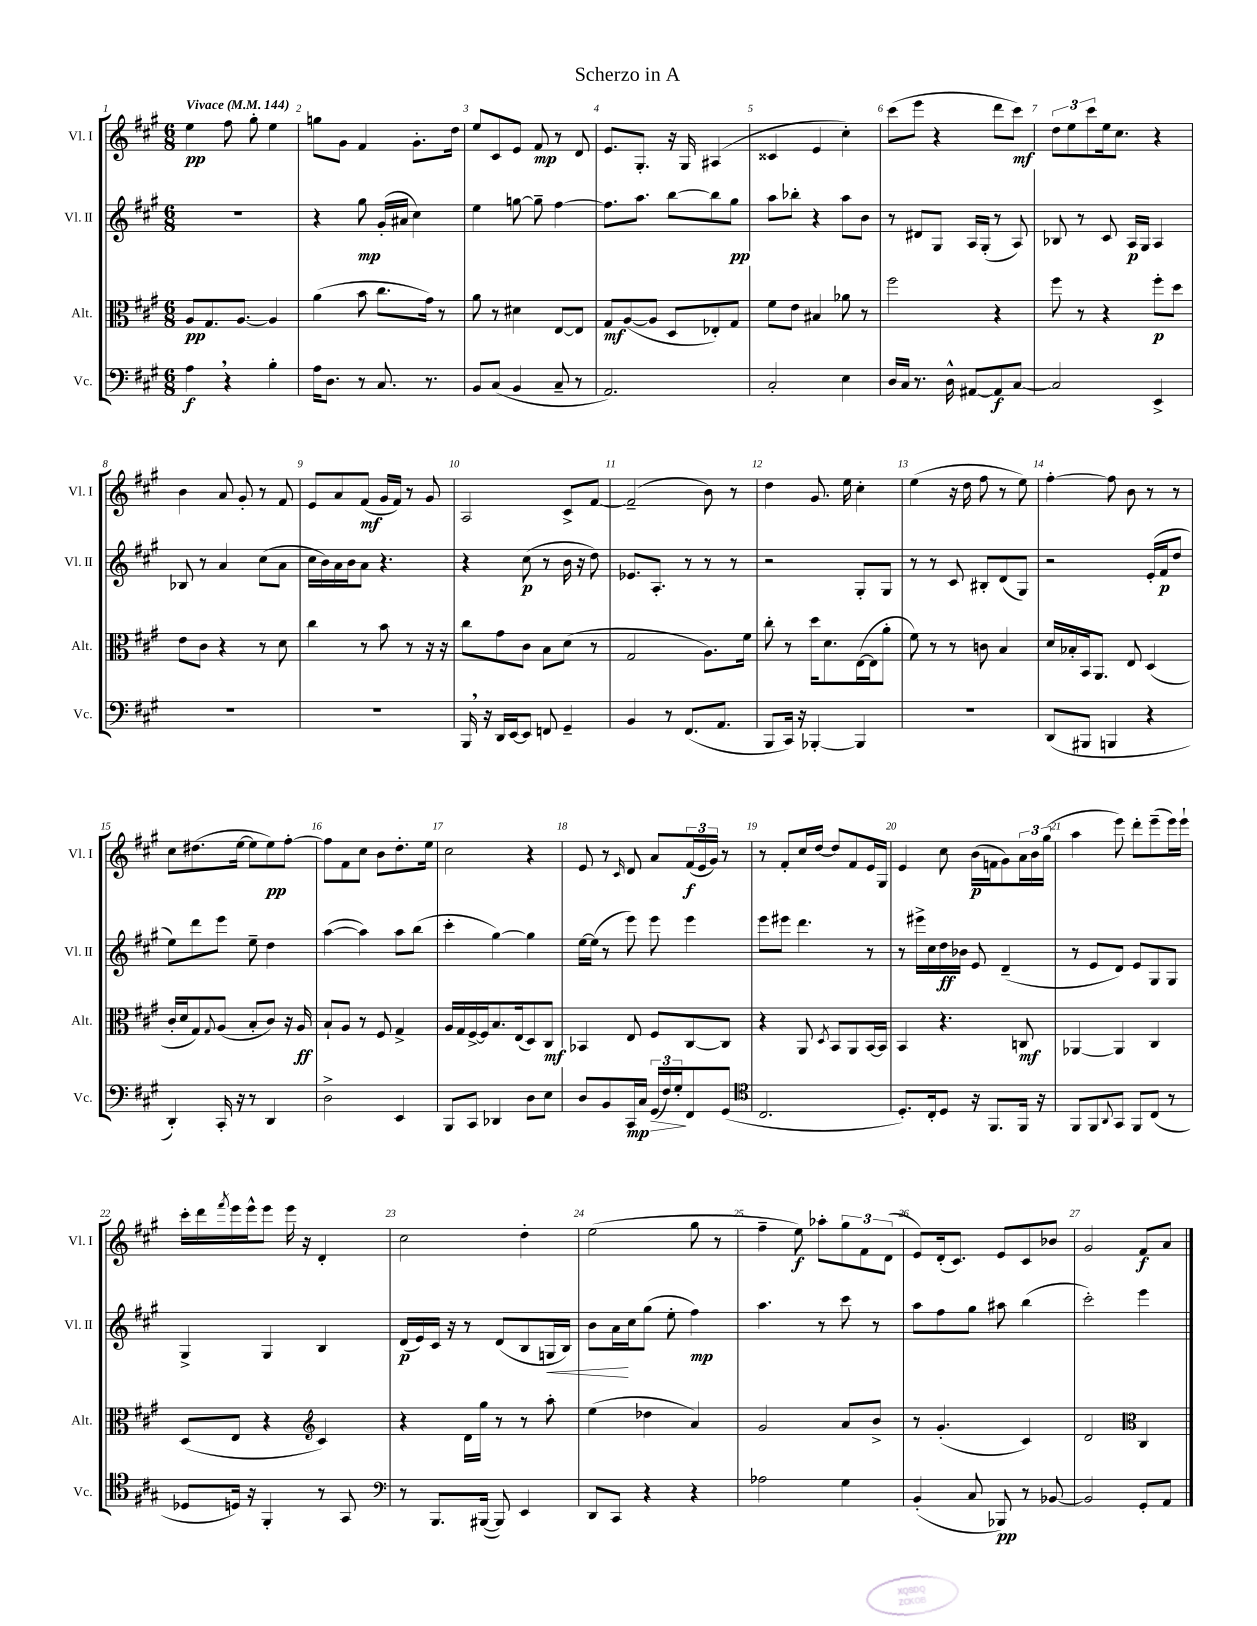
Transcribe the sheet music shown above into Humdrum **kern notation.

**kern	**kern	**kern	**kern
*staff4	*staff3	*staff2	*staff1
*clefF4	*clefC3	*clefG2	*clefG2
*k[f#c#g#]	*k[f#c#g#]	*k[f#c#g#]	*k[f#c#g#]
*M6/8	*M6/8	*M6/8	*M6/8
*MM144	*MM144	*MM144	*MM144
4A\	8A/L	2.r	4ee\
.	8.G#/	.	.
4r	.	.	8ff#\
.	[8.A/J	.	.
.	.	.	8gg#'\
4B'\	4A/]	.	4ee\
=	=	=	=
16A\LK	(4a\	4r	8gg\L
8.D\J	.	.	.
.	.	.	8g#\J
8r	8b\	8gg#\	4f#/
8.C#/	8.cc#\L	(16g#'/LL	.
.	.	16a#/JJ	.
.	.	4cc#\)	8.g#'\L
8.r	16g#\Jk)	.	.
.	8r	.	.
.	.	.	16dd\Jk
=	=	=	=
8BB/L	8a\	4ee\	8ee/L
(8C#/J	8r	.	8c#/
4BB/	4d#\	[8gg\	8e/J
.	.	8gg~\]	8f#/
8C#~/	[8E/L	[4ff#\	8r
8r	8E/]J	.	8d/
=	=	=	=
2.AA/)	8G#/L	8.ff#\]L	8.e/L
.	([8A/	.	.
.	.	8.aa\J	8.G#'/J
.	8A/]J	.	.
.	8D/L	[8bb\L	16r
.	.	.	16G#/
.	8E-'/)	8bb\]	(4A#/
.	8G#/J	8gg#\J	.
=	=	=	=
2C#'/	8f#\L	8aa\L	4c##/
.	8e\J	8bb-'\J	.
.	4B#/	4r	4e/
4E\	8a-\	8aa\L	4cc#'\)
.	8r	8b\J	.
=	=	=	=
16D/LL	2ff#\	8r	(8ccc#\L
16C#/JJ	.	.	.
8.r	.	8d#/L	8eee\J
.	.	8G#/J	4r
16D^^\	.	.	.
[8AA#/L	.	16A/LL	.
.	.	(16G#'/JJ	.
8AA#/]	4r	8r	8ddd\L
[8C#/J	.	8A/)	8ccc#\J)
=	=	=	=
2C#/]	8ff#\	8B-/	12dd\L
.	.	.	12ee\
.	8r	8r	.
.	.	.	12ccc#\
.	4r	8c#/	16ee\k
.	.	.	8.cc#\J
.	.	16A/LL	.
.	.	16G#/JJ	.
4EE^/	8ff#'\L	4A/	4r
.	8dd\J	.	.
=	=	=	=
2.r	8e\L	8B-/	4b\
.	8c#\J	8r	.
.	4r	4a/	8a/
.	.	.	8g#'/
.	8r	(8cc#\L	8r
.	8d\	8a\J	8f#/
=	=	=	=
2.r	4cc#\	16cc#\LL	8e/L
.	.	16b\)	.
.	.	16a\	8a/
.	.	16b\J	.
.	8r	8a\J	(8f#/J
.	8b\	4.r	16g#/LL
.	.	.	16f#/JJ)
.	8r	.	8r
.	16r	.	8g#/
.	16r	.	.
=	=	=	=
16BBB/	8cc#\L	4r	2A/
16r	.	.	.
16DD/LL	8g#\	.	.
[16EE/J	.	.	.
8EE/]J	8c#\J	(8cc#\	.
8FF/	8B\L	8r	.
4GG#~/	(8d\J	16b\	8c#^/L
.	.	16r	.
.	8r	8dd\)	[8f#/J
=	=	=	=
4BB/	2G#/	8.e-/L	(2f#~/]
.	.	8.A'/J	.
8r	.	.	.
(8.FF#/L	.	8r	.
.	8.A\L)	8r	8b\)
8.AA/J	.	.	.
.	.	8r	8r
.	16f#\Jk	.	.
=	=	=	=
8BBB/L	8cc#'\	2r	4dd\
16CC#/Jk)	8r	.	.
16r	.	.	.
[4BBB-'/	16dd\LK	.	8.g#/
.	8.d\	.	.
.	.	.	16ee\
4BBB-/]	([16E\L	8G#'/L	4cc#'\
.	16E\]J	.	.
.	8a'\J	8G#/J	.
=	=	=	=
2.r	8f#\)	8r	(4ee\
.	8r	8r	.
.	8r	8c#/	16r
.	.	.	16dd\
.	8c\	8B#'/L	8ff#\
.	4B/	(8d/	8r
.	.	8G#/J)	8ee\)
=	=	=	=
(8DD/L	16d/LL	2r	[4ff#'\
.	16B-'/	.	.
8BBB#/J	16BB/J	.	.
.	8.AA/J	.	.
4BBB/	.	.	8ff#\]
.	8E/	.	8b\
4r	(4D/	(16e'/LL	8r
.	.	16f#/J	.
.	.	8dd/J	8r
=	=	=	=
4DD'/)	16c#'/LL	8ee\L)	8cc#\L
.	16d/J	.	.
.	8G#/)	8ddd\	(8.dd#\
.	8qqG#/	.	.
16CC#'/	(8A/J	8eee\J	.
16r	.	.	[16ee\Jk
8r	8B'/L	8ee~\	8ee\]L
4DD/	8c#/J)	4dd\	8ee\)
.	16r	.	[8ff#'\J
.	16A/	.	.
=	=	=	=
2D^\	8B`/L	([4aa\	8ff#\]L
.	8A/J	.	8f#\
.	8r	4aa\])	8cc#\J
.	8F#/	.	8b\L
4EE/	4G#^/	8aa\L	8.dd'\
.	.	(8bb\J	.
.	.	.	16ee\Jk
=	=	=	=
8BBB/L	16A/LL	4ccc#'\	2cc#\
.	16G#/	.	.
8CC#/J	[16F#^/	.	.
.	16F#/]J	.	.
4DD-/	8.B/	[4gg#\)	.
.	(16E/k	.	.
8D\L	8D/)	4gg#\]	4r
8E\J	8C#/J	.	.
=	=	=	=
8D/L	4BB-/	[16ee\LL	8e/
.	.	(16ee\]JJ	.
8BB/	.	8r	8r
.	.	.	16qqc#/
16CC#/L	8E/	8eee\)	8d/
16C#/JJ	.	.	.
(24GG#/LL	8F#/L	8eee\	8a/L
24F#/)	.	.	.
24G#'/J	.	.	.
8FF#/	[8C#/	4eee\	(24f#/L
.	.	.	24e/
.	.	.	24g#/JJ)
(8GG#/J	8C#/]J	.	8r
=	=	=	=
*clefC4	*	*	*
2.C#/	4r	8eee\L	8r
.	.	8eee#\J	8f#'/L
.	8AA/	4.ddd\	16cc#/L
.	.	.	[16dd/JJ
.	8qD/	.	.
.	8BB/L	.	8dd/]L
.	8AA/	.	8f#/
.	[16BB/L	8r	16e/L
.	16BB/]JJ	.	16G#/JJ
=	=	=	=
8.D'/L)	4BB/	8r	4e/
.	.	16eee#^\LL	.
16C#'/k	.	16cc#\	.
8D/J	4.r	16dd\	8cc#\
.	.	16b-\JJ	.
16r	.	8e/	(16b\LL
8.FF#/L	.	.	16f\J
.	.	(4d~/	8g#\)
16FF#/Jk	8C/	.	24a\L
.	.	.	24b\
16r	.	.	.
.	.	.	(24gg#\JJ
=	=	=	=
8FF#/L	[4AA-/	8r	4aa\
8FF#/	.	8e/L	.
8qqAA/	.	.	.
8GG#/J	4AA-/]	8d/J)	8eee\)
8FF#/L	.	8e/L	8ddd'\L
(8C#/J	4C#/	8G#/	(8eee~\
8r	.	8G#/J	16eee\L)
.	.	.	16eee`\JJ
=	=	=	=
8D-/L	(8D/L	4G#^/	16ccc#'\LL
.	.	.	16ddd\
.	.	.	8qfff#/
16D/Jk)	8E/J	.	16eee\
16r	.	.	16eee^^\J
4FF#'/	4r	4G#/	8eee\J
.	.	.	16eee\
.	.	.	16r
*	*clefG2	*	*
8r	4c#/)	4B/	4d'/
8GG#/	.	.	.
=	=	=	=
*clefF4	*	*	*
8r	4r	(16d/LL	2cc#\
.	.	16e/)	.
8.BBB/L	.	16c#/JJ	.
.	.	16r	.
.	16d\LL	8r	.
([16BBB#/Jk	16gg#\JJ	.	.
8BBB#/])	8r	(8d/L	.
4EE/	8r	8B/	4dd'\
.	8aa'\	16G/L	.
.	.	16B/JJ)	.
=	=	=	=
8DD/L	(4ee\	8b\L	(2ee\
8CC#/J	.	16a\L	.
.	.	16cc#\J	.
4r	4dd-\	(8gg#\J	.
.	.	8ee'\	.
4r	4a/)	4ff#\)	8gg#\
.	.	.	8r
=	=	=	=
2A-\	2g#/	4.aa\	4ff#~\
.	.	.	8ee\)
.	.	8r	8aa-'\L
4G#\	8a/L	8ccc#\	12gg#\
.	.	.	12f#\
.	8b^/J	8r	.
.	.	.	(12d\J
=	=	=	=
(4BB'/	8r	8aa\L	8e/L)
.	(4.g#'/	8ff#\	(16d'/k
.	.	.	8.c#/J)
8C#/	.	8gg#\J	.
8BBB-/)	.	8aa#\	8e/L
8r	4c#/)	(4bb\	8c#/
[8BB-/	.	.	8b-/J
=	=	=	=
2BB-/]	2d/	2ccc#'\)	2g#/
*	*clefC3	*	*
8GG#'/L	4C#/	4eee\	8f#/L
8AA/J	.	.	8a/J
==	==	==	==
*-	*-	*-	*-
